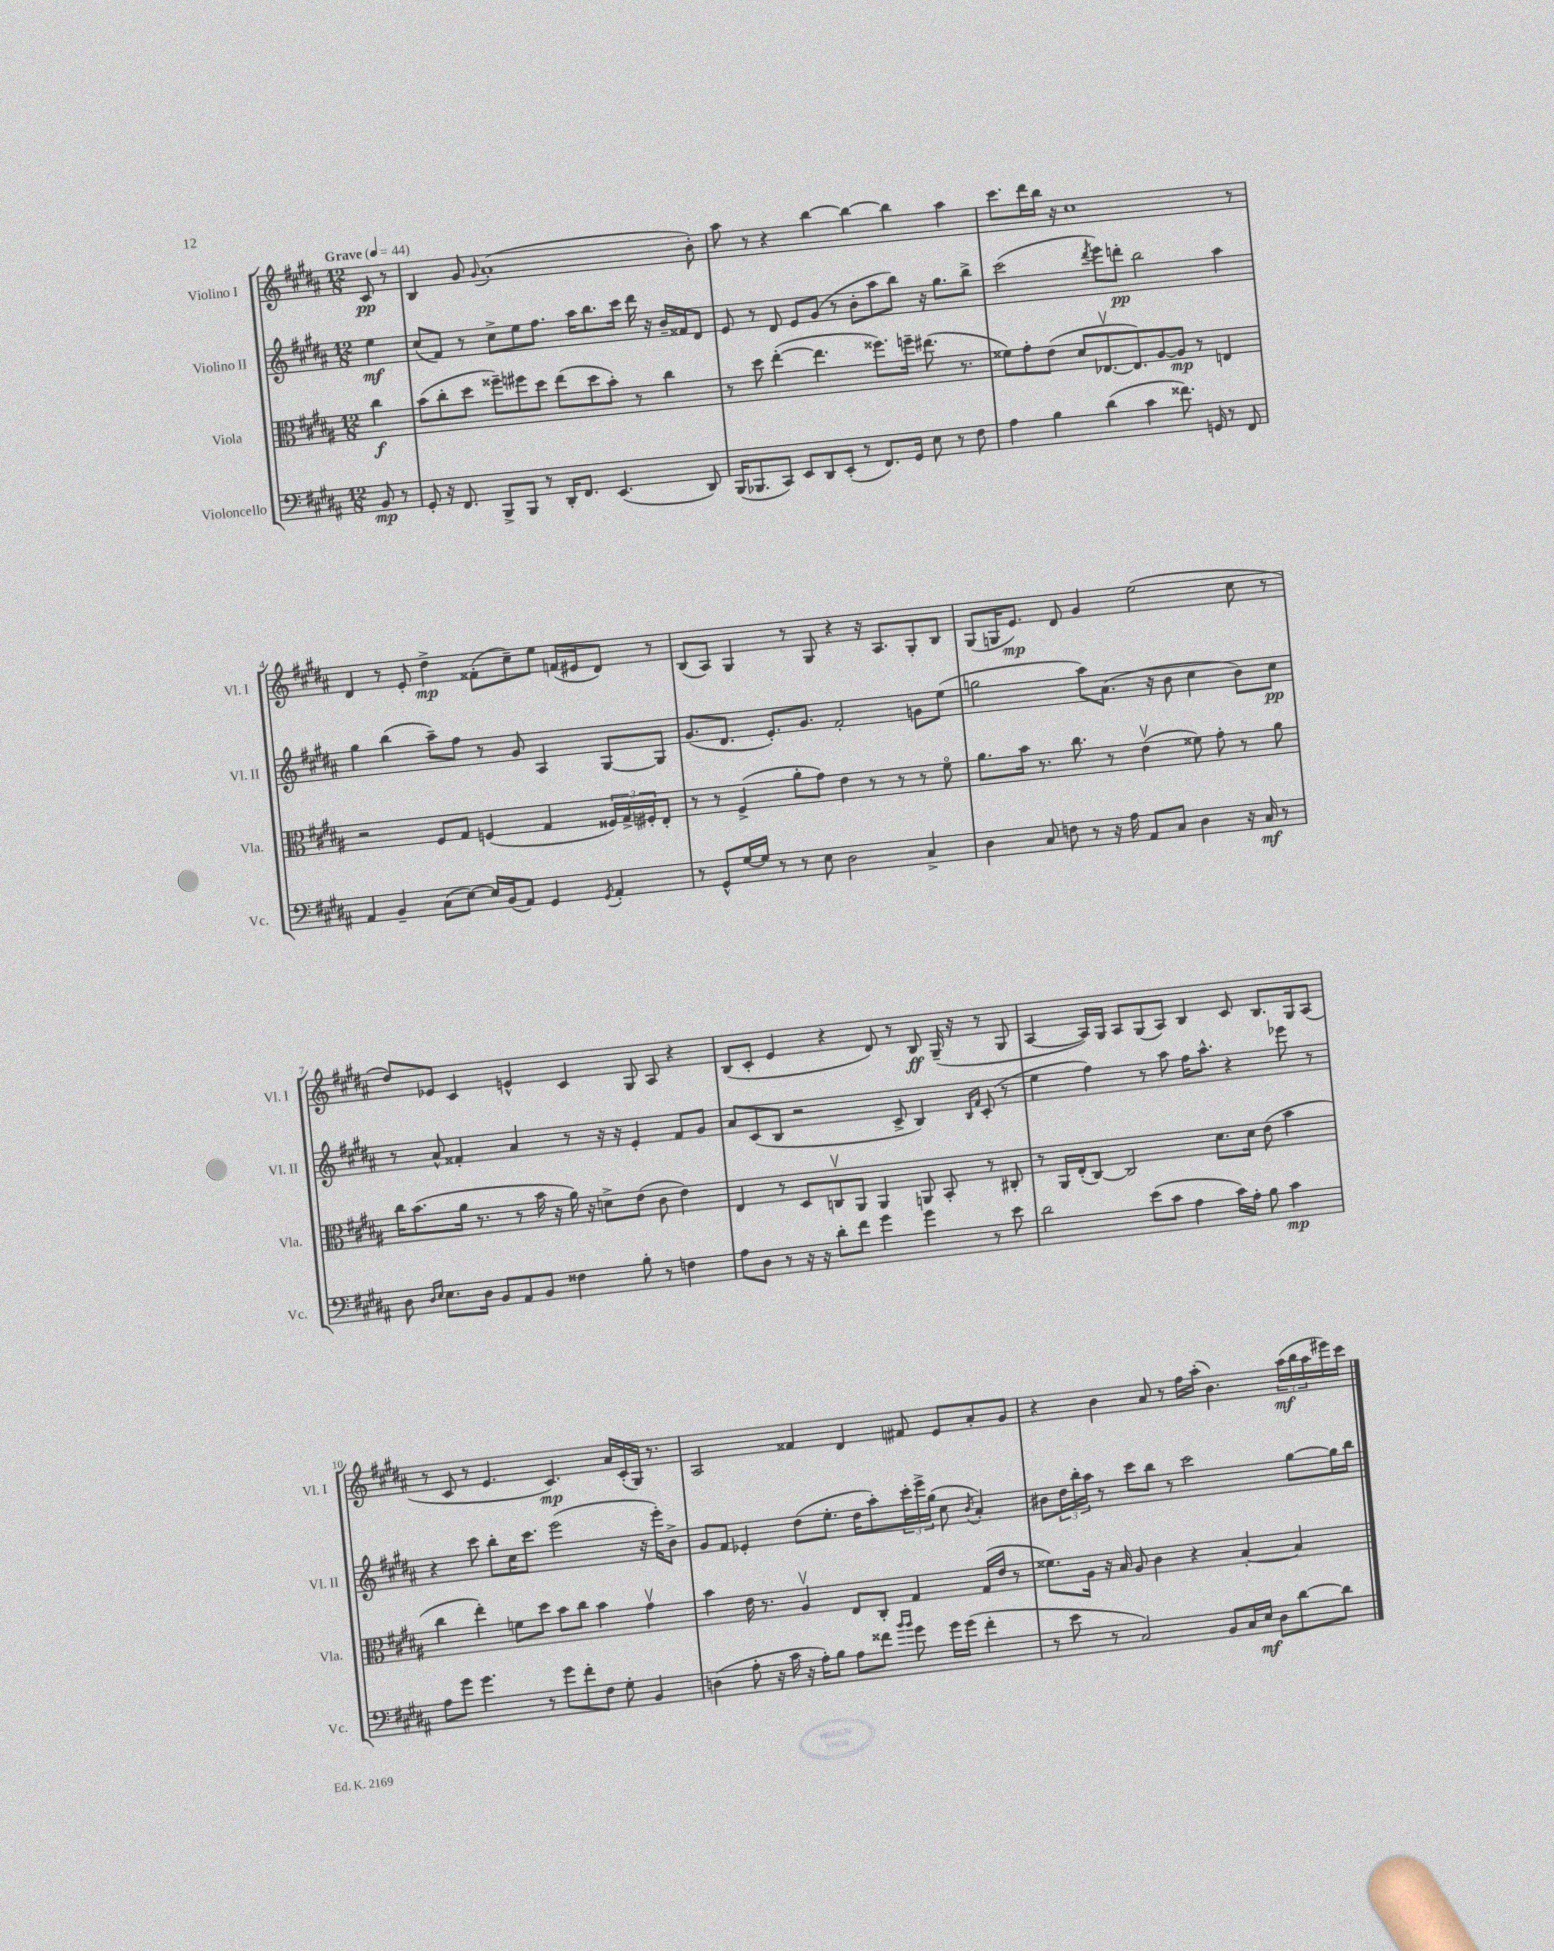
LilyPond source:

<<
\new StaffGroup <<
\new Staff = "s0" \with { instrumentName = "Violino I" shortInstrumentName = "Vl. I" } {
    \clef treble \key b \major \numericTimeSignature \time 12/8 \partial 4 \tempo "Grave" 4 = 44
    cis'8\pp r8 |
    b4 gis'8 \appoggiatura { gis'8 } ais'1-.( b'8-.) |
    ais''8 r8 r4 b''4~ b''4~ b''4 ais''4 |
    cis'''8. dis'''16 b''16 r16 cis''1 r8 |
    dis'4 r8 e'8-. dis''4->\mp fisis'8-.( cis''8--) e''8 f'16( eis'16 dis'8) r8 |
    b8( ais8) gis4 r8 gis8 r4 r16 ais8. gis8-. b8 |
    gis8( g16 e'8.\mp) dis'8 gis'4 e''2( cis''8 r8 |
    dis''8) ees'8 cis'4 e'4-^ cis'4 gis8 ais8 r4 |
    b8( cis'8-. e'4 r4 dis'8) r8 b8\ff gis16--( r16 r8 gis8 |
    ais4~ ais16) gis16 ais8 gis8( ais8) b4 cis'8 b8. gis16 ais8( |
    r8 cis'8 r8 e'4. cis'4.\mp) ais'16 cis'16-.( gis16) r8. |
    ais2 fisis'4 dis'4 fis'8 e'8 ais'8-. gis'8 |
    r4 b'4 ais'8 r8 fis''16 ais''16-.( b'4.) \tuplet 3/2 { ais''16\mf( b''16 ais''16 } eis'''16) cis'''16 \bar "|." |
}
\new Staff = "s1" \with { instrumentName = "Violino II" shortInstrumentName = "Vl. II" } {
    \clef treble \key b \major \numericTimeSignature \time 12/8 \partial 4
    e''4\mf |
    cis''8( fis'8) r8 cis''8-> e''8 fis''8. ais''16 b''8. cis'''16 dis'''16 r16 b'16-- fisis'16 dis'8 |
    e'8 r8 dis'8 e'8 gis'8( r8 b'8-. ais''8 b''8) r16 gis''8. b''8-> |
    cis'''2( \acciaccatura { dis'''8 } e'''8) d'''8-.\pp b''2 ais''4 |
    gis''4 b''4( ais''8--) fis''8 r8 gis'8 ais4 gis8~ gis8 |
    gis'8.( dis'8. e'8.-.) gis'8. fis'2-. g'8 e''8( |
    g''2 ais''8) ais'8.( r16 b'8 cis''4 b'8) cis''8\pp |
    r8 ais'8-^ fisis'4-. ais'4 r8 r16 r16 e'4-. fisis'8 gis'8 |
    ais'8 cis'8( b8 r2 cis'8-> b4) \grace { b16 fis'16 } cis'8-.( r8 |
    e''4 fis''4) r8 ais''8 fis''16 ais''8.-^ r4 ees'''8 r8 |
    r4 cis'''8 b''8-. cis''16 cis'''8. e'''2( r16 e'''16-.) b'8-> |
    gis'8 fis'8 ees'4-. dis''8( e''8.-. dis''16 ais''8-.) \tuplet 3/2 { cis'''16-. e'''16-> gis''16( } cis''8 \acciaccatura { b'8 } ais'4-.) |
    bis'8 \tuplet 3/2 { dis''16 b''16-. ais''16 } r8 cis'''8 b''8 r8 cis'''2 gis''8~ gis''16 b''16 \bar "|." |
}
\new Staff = "s2" \with { instrumentName = "Viola" shortInstrumentName = "Vla." } {
    \clef alto \key b \major \numericTimeSignature \time 12/8 \partial 4
    cis''4\f |
    b'8( cis''8-. dis''8 fisis''8--) fis''8 dis''8 e''8( dis''8 b'8-.) r8 cis''4 |
    r8 dis''8 e''4~-.( e''4. fisis''8.) f''16-- eis''8.( r8. |
    fisis'8) gis'8-. e'8( dis'8 ees8.~\upbow ees8.) ais8~ ais8\mp r8 e4 |
    r2 fis8 gis8 f4( gis4 \tuplet 3/2 { fisis16) gis16-> fis16-. } e8-. |
    r8 r8 fis4->( ais'8-. gis'8) e'4 r8 r8 r8 fis'8\flageolet |
    ais'8. b'16 r8. cis''8. r8 e'4\upbow( fisis'8) gis'8-. r8 ais'8 |
    cis''16 b'8.( ais'16 r8. r8 b'16 r16 ais'16) r16 d'8-> e'8( cis'8 e'4) |
    e4 r8 dis8 c8\upbow ais,8 ais,4 a,8 b,8-. r8 cis8-. |
    r8 ais,16 e16-.( cis8~) cis2 dis'8. dis'16 e'8( b'4 |
    cis''4 e''4-.) f'8 dis''8 b'8 cis''8 b'4 gis'4\upbow |
    b'4 e'16 r8. ais4\upbow e8 cis8-. gis4 gis16( e'16 r8 |
    fisis'8.) ais16 r16 b16 ais8 cis'4 r4 b4~-. b4 \bar "|." |
}
\new Staff = "s3" \with { instrumentName = "Violoncello" shortInstrumentName = "Vc." } {
    \clef bass \key b \major \numericTimeSignature \time 12/8 \partial 4
    b,8\mp r8 |
    gis,8-. r16 fis,8. b,,8-> b,,8 r8 dis,16-. fis,8. e,4.( dis,8) |
    b,,16( bes,,8. cis,8) e,8 dis,8 e,8-.( r8 fis,8.) gis,16 e8 r8 fis8 |
    ais4 b4 dis'4( cis'4 fisis'8.) g,16 r8 fis,8 |
    ais,4 b,4-- cis8( e8~) e16 b,16( ais,8) gis,4 \acciaccatura { gis,8 } ais,4-. |
    r8 gis,8-^ gis16~ gis16 r8 r8 e8 dis2 cis4-> |
    dis4 cis8 f8 r8 r16 ais16 ais,8 cis8 dis4 r16 cis16\mf r8 |
    dis8 \grace { dis16 e16 } e8. dis16 b,8 ais,8 b,8 fisis4 b8-. r8 f4 |
    ais8 dis8 r8 r16 r16 dis'8-. fis'8 gis'4 gis'4 r8 e'8 |
    dis'2 e'8( cis'8 ais4 cis'16) ais16-. b8 cis'4\mp |
    ais8 gis'8 gis'4. r8 gis'8 fis'8-. fis8 gis8-. b,4 |
    d4( ais8-. r16 cis'16 r16 ais16-.) b8 ais8 fisis'8 \grace { b'16 b'16 } gis'8 gis'16 gis'16( fisis'4-. |
    r8 e'8 r8 cis2) b,8 cis16 e16\mf dis8 dis'8~ dis'8 \bar "|." |
}
>>
>>
